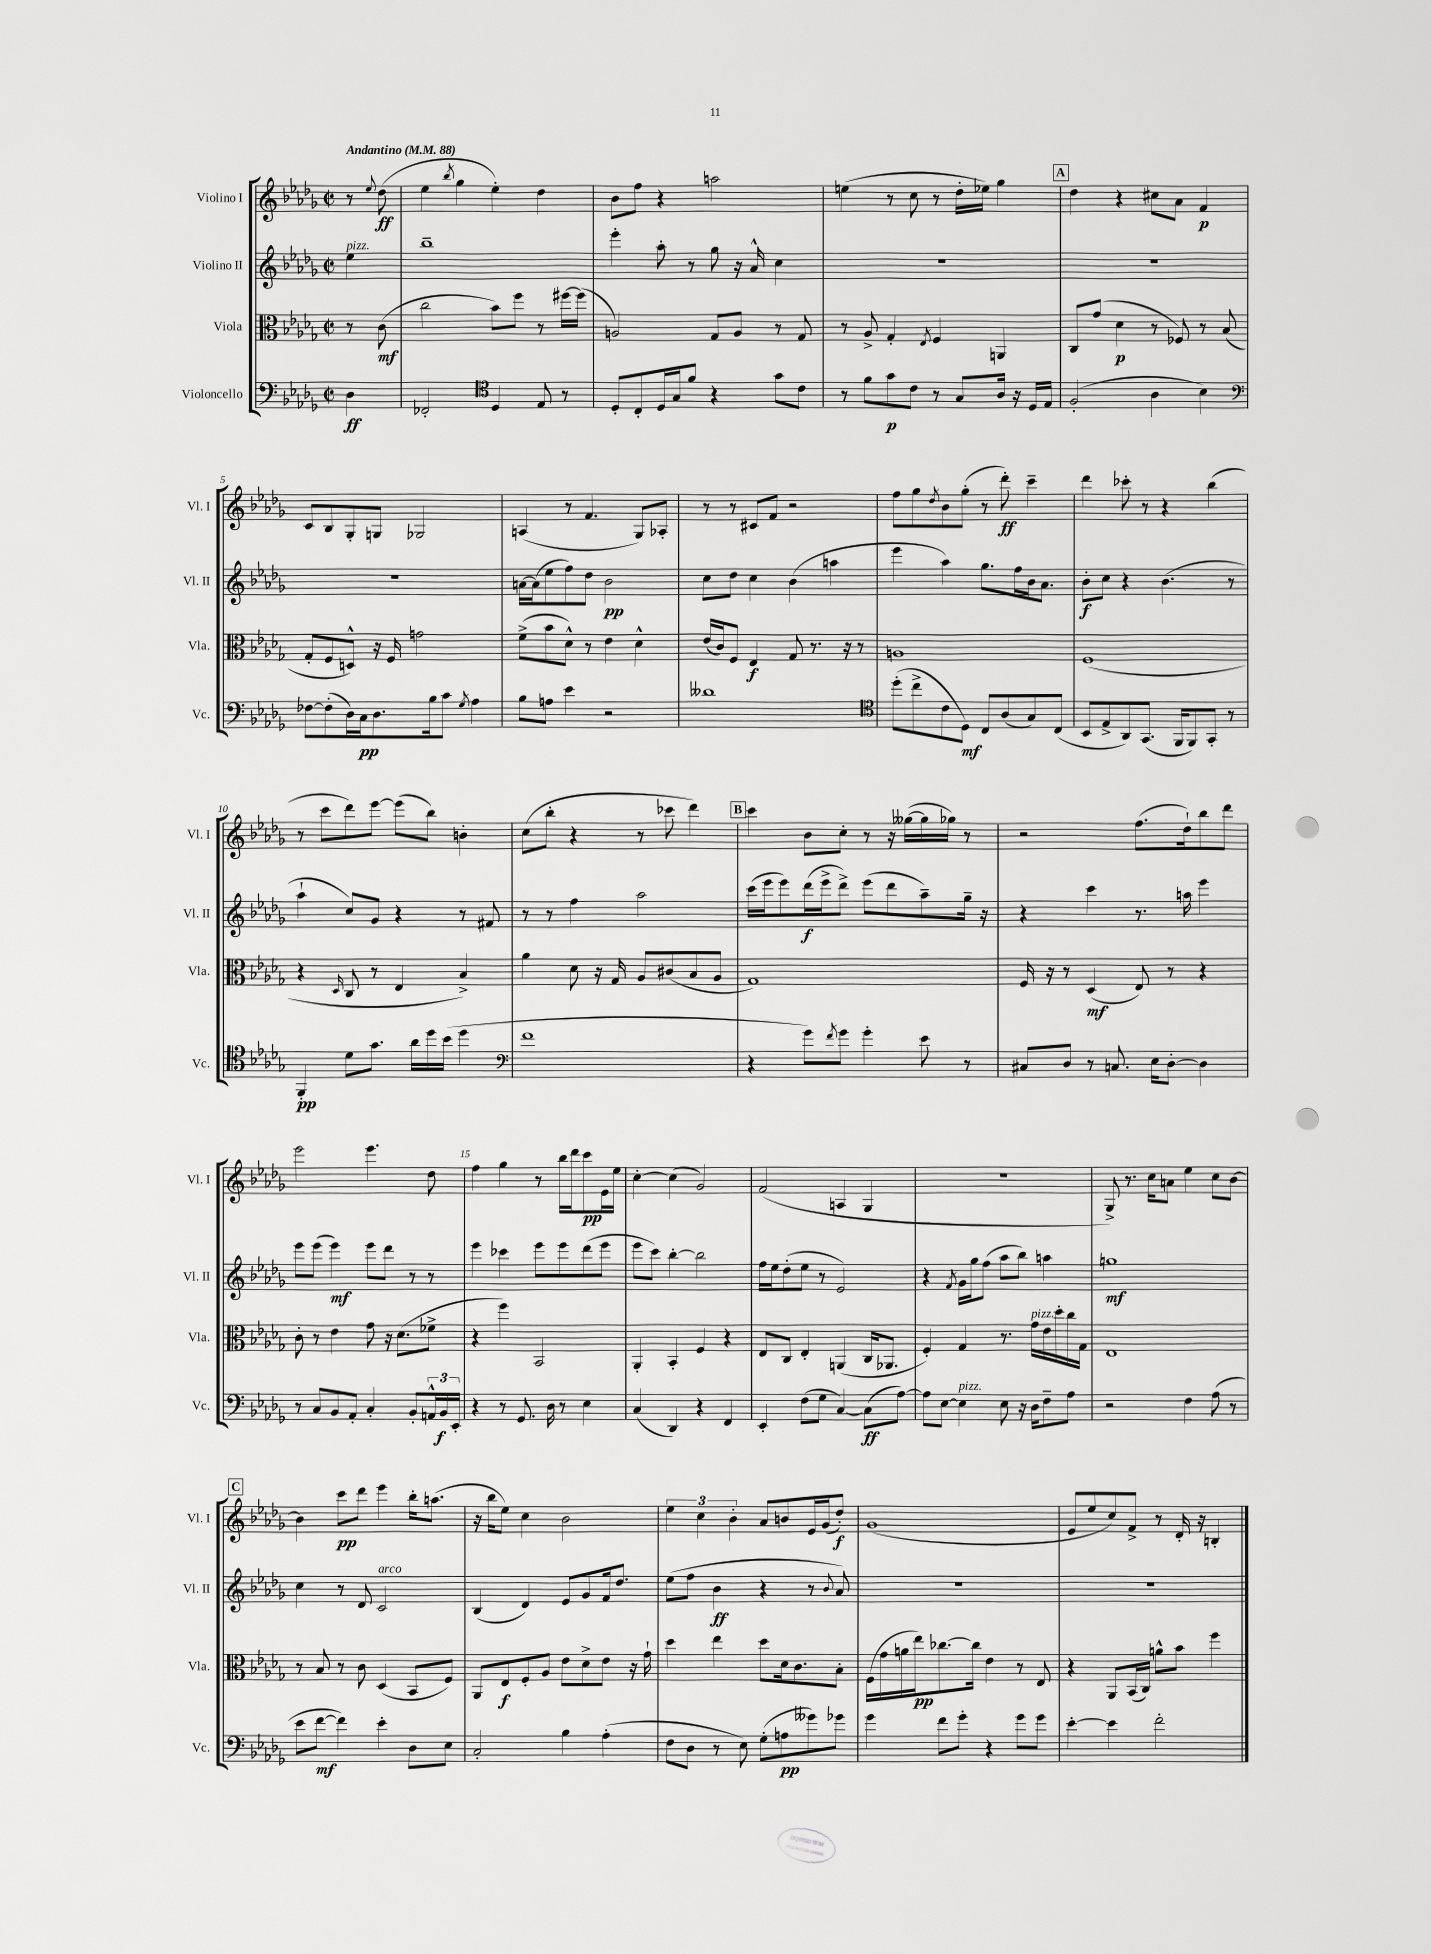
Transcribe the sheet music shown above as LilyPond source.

<<
\new StaffGroup <<
\new Staff = "s0" \with { instrumentName = "Violino I" shortInstrumentName = "Vl. I" } {
    \clef treble \key des \major \defaultTimeSignature \time 2/2 \partial 4 \tempo "Andantino" 4 = 88
    r8 \appoggiatura { ees''8 } des''8\ff( |
    ees''4 \acciaccatura { bes''8 } ges''4 ees''4-.) des''4 |
    bes'8 f''8 r4 a''2 |
    e''4( r8 c''8 r8 des''16-. ees''16) ges''4 |
    \mark \markup { \box "A" } des''4 r4 cis''8 aes'8 f'4\p |
    c'8 bes8 ges8-. g8 ges2 |
    a4( r8 f'4. ges8) aes8-. |
    r8 r8 cis'8 f'8 r2 |
    f''8 ges''8 \acciaccatura { des''8 } bes'8 ges''8-.( r8 des'''8-.\ff) c'''4-- |
    des'''4 ces'''8-. r8 r4 bes''4( |
    r8 c'''8 des'''8) ees'''8~ ees'''8( bes''8) b'4-. |
    c''8( bes''8-. r4 r8 ces'''8 des'''4) |
    \mark \markup { \box "B" } c'''4 bes'8 c''8-. r8 r16 geses''16~( geses''16 ges''16) r8 |
    r2 f''8.( des''16-!) bes''8 des'''8 |
    ees'''2 ees'''4. des''8 |
    f''4 ges''4 r8 bes''16 des'''16 c'''8\pp ees'16 ees''16 |
    c''4~-. c''4( ges'2) |
    f'2( a4 ges4 |
    R1 |
    ges8->) r8. c''16 a'8 ees''4 c''8 bes'8~ |
    \mark \markup { \box "C" } bes'4 c'''8\pp des'''8 ees'''4 bes''16-. a''8.( |
    r16 bes''16 ees''8) c''4 bes'2 |
    \tuplet 3/2 { ees''4 c''4 bes'4-. } aes'8 b'8 ees'16 ges'16( des''8-.\f) |
    ges'1( |
    ees'8 ees''8 c''8) f'8-> r8 des'16-. r16 b4-. \bar "|." |
}
\new Staff = "s1" \with { instrumentName = "Violino II" shortInstrumentName = "Vl. II" } {
    \clef treble \key des \major \defaultTimeSignature \time 2/2 \partial 4
    ees''4^\markup { \italic "pizz." } |
    bes''1-- |
    ees'''4-. aes''8-. r8 ges''8 r16 aes'16-^ c''4 |
    R1 |
    \mark \markup { \box "A" } R1 |
    R1 |
    a'16~ a'16( ees''8 f''8) des''8 bes'2\pp |
    c''8 des''8 c''4 bes'4( a''4 |
    ees'''4 aes''4) ges''8. f''16 bes'16 aes'8. |
    bes'8-.\f c''8 r4 bes'4.( r8 |
    aes''4-! c''8) ges'8 r4 r8 fis'8 |
    r8 r8 f''4 aes''2 |
    \mark \markup { \box "B" } c'''16( ees'''16 ees'''8) des'''16\f( ees'''16-> des'''8->) ees'''8( des'''8 aes''8--) ges''16-- r16 |
    r4 c'''4 r8. a''16 ees'''4 |
    ees'''8 ees'''8( ees'''4\mf) ees'''8 des'''8 r8 r8 |
    ees'''4 ces'''4 ees'''8 ees'''8 des'''8( ees'''8 |
    ees'''8 c'''8) bes''4~-. bes''2 |
    f''16 ees''16 des''8-.( ees''8 r8 ees'2) |
    r4 \acciaccatura { f'8 } ges'16 ges''16 f''8( aes''8 bes''8) a''4 |
    g''1\mf |
    \mark \markup { \box "C" } c''4 r8 des'8 c'2^\markup { \italic "arco" } |
    bes4( des'4) ees'8 ges'8 f'16 des''8. |
    ees''8( f''8 bes'4\ff r4 r8 \appoggiatura { bes'8 } aes'8) |
    R1 |
    R1 \bar "|." |
}
\new Staff = "s2" \with { instrumentName = "Viola" shortInstrumentName = "Vla." } {
    \clef alto \key des \major \defaultTimeSignature \time 2/2 \partial 4
    r8 c'8\mf( |
    c''2 bes'8) f''8 r8 fis''16~ fis''16( |
    a2) ges8 a8 r8 ges8 |
    r8 aes8-> ges4-. \acciaccatura { ees8 } f4 a,4 |
    \mark \markup { \box "A" } c8 ges'8( des'4\p r8 fes8) r8 bes8( |
    ges8-. f8 d8-^) r16 f16 g'2 |
    f'8->( bes'8 des'8-^) r8 ees'4 des'4-^ |
    ees'16( c'16) f8 ees4\f ges8 r8. r16 r8 |
    a1 |
    f1( |
    r4 \grace { des16 } c8 r8 ees4 bes4->) |
    aes'4 des'8 r16 ges16 aes8 cis'8( bes8 aes8 |
    \mark \markup { \box "B" } ges1) |
    f16 r16 r8 des4\mf( ees8) r8 r4 |
    c'8-. r8 ees'4 ges'8 r16 des'8.( fes'8-> |
    r4 f''4) bes,2 |
    aes,4-. bes,4-. f4 r4 |
    ees8 c8 ees4-. a,4( c16 aes,8. |
    f4-.) ges4 r8. ges'16^\markup { \italic "pizz." } ees'16 des''16-. c''16 ges16 |
    ees1 |
    \mark \markup { \box "C" } r8 bes8 r8 c'8 des4( bes,8 f8) |
    aes,8 ees8\f f8-. aes8 ees'8 des'8-> ees'8 r16 ges'16-! |
    des''4 ees''4 des''8 des'16 c'8. bes8-. |
    f16( ges'16 a'16 ees''16\pp) ces''8.~ ces''16 ees'4 r8 ees8 |
    r4 aes,8 bes,16( c16) a'8-^ bes'8 f''4 \bar "|." |
}
\new Staff = "s3" \with { instrumentName = "Violoncello" shortInstrumentName = "Vc." } {
    \clef bass \key des \major \defaultTimeSignature \time 2/2 \partial 4
    des4\ff |
    fes,2-. \clef tenor des4 ees8 r8 |
    des8-. c8-. des16 ges16 f'8 r4 ges'8 c'8 |
    r8 f'8 ges'8\p c'8 r8 ges8 aes16 r16 des16 ees16 |
    \mark \markup { \box "A" } f2-.( aes4 bes4) |
    \clef bass fes8~ fes8-.( des16) c16\pp des8. bes16 c'8 \acciaccatura { ges8 } aes4 |
    bes8 a8 ees'4 r2 |
    deses'1 |
    \clef tenor des''8-.( c''8-> c'8 des8\mf) c8 aes8( ges8) c8( |
    bes,8 ees8-> aes,8) ges,8.( f,16 f,8) ges,8-. r8 |
    f,4-.\pp des'8 ges'8. aes'16 des''16 bes'16( des''4 |
    \clef bass f'1 |
    \mark \markup { \box "B" } r4 ges'8) \acciaccatura { f'8 } ges'8 ges'4-. ees'8 r8 |
    cis8 des8 r8 c8. ees16 des8~-. des4 |
    r8 c8 bes,8 aes,8-. c4-. bes,8-. \tuplet 3/2 { a,16-^ bes,16\f ees,16-. } |
    r4 r8 ges,8. des16 r8 ees4 |
    c4( des,4) r4 f,4 |
    ees,4-. f8( ges8 c4~) c8\ff( aes8~) |
    aes8 ees8~ ees4^\markup { \italic "pizz." } ees8 r16 des16 f8-- aes8 |
    r2 f4 aes8( r8 |
    \mark \markup { \box "C" } ees'8 f'8~\mf f'4) ees'4-. des8 ees8 |
    c2-. bes4 aes4-.( |
    f8 des8 r8 ees8) ges8-.( a8\pp geses'8) ges'8 |
    ges'4 f'8 ges'8-. r4 ges'8 ges'8 |
    ees'4~-. ees'4 f'2-. \bar "|." |
}
>>
>>
\layout { \context { \Score \override BarNumber.break-visibility = ##(#f #t #t) barNumberVisibility = #(every-nth-bar-number-visible 5) } }
